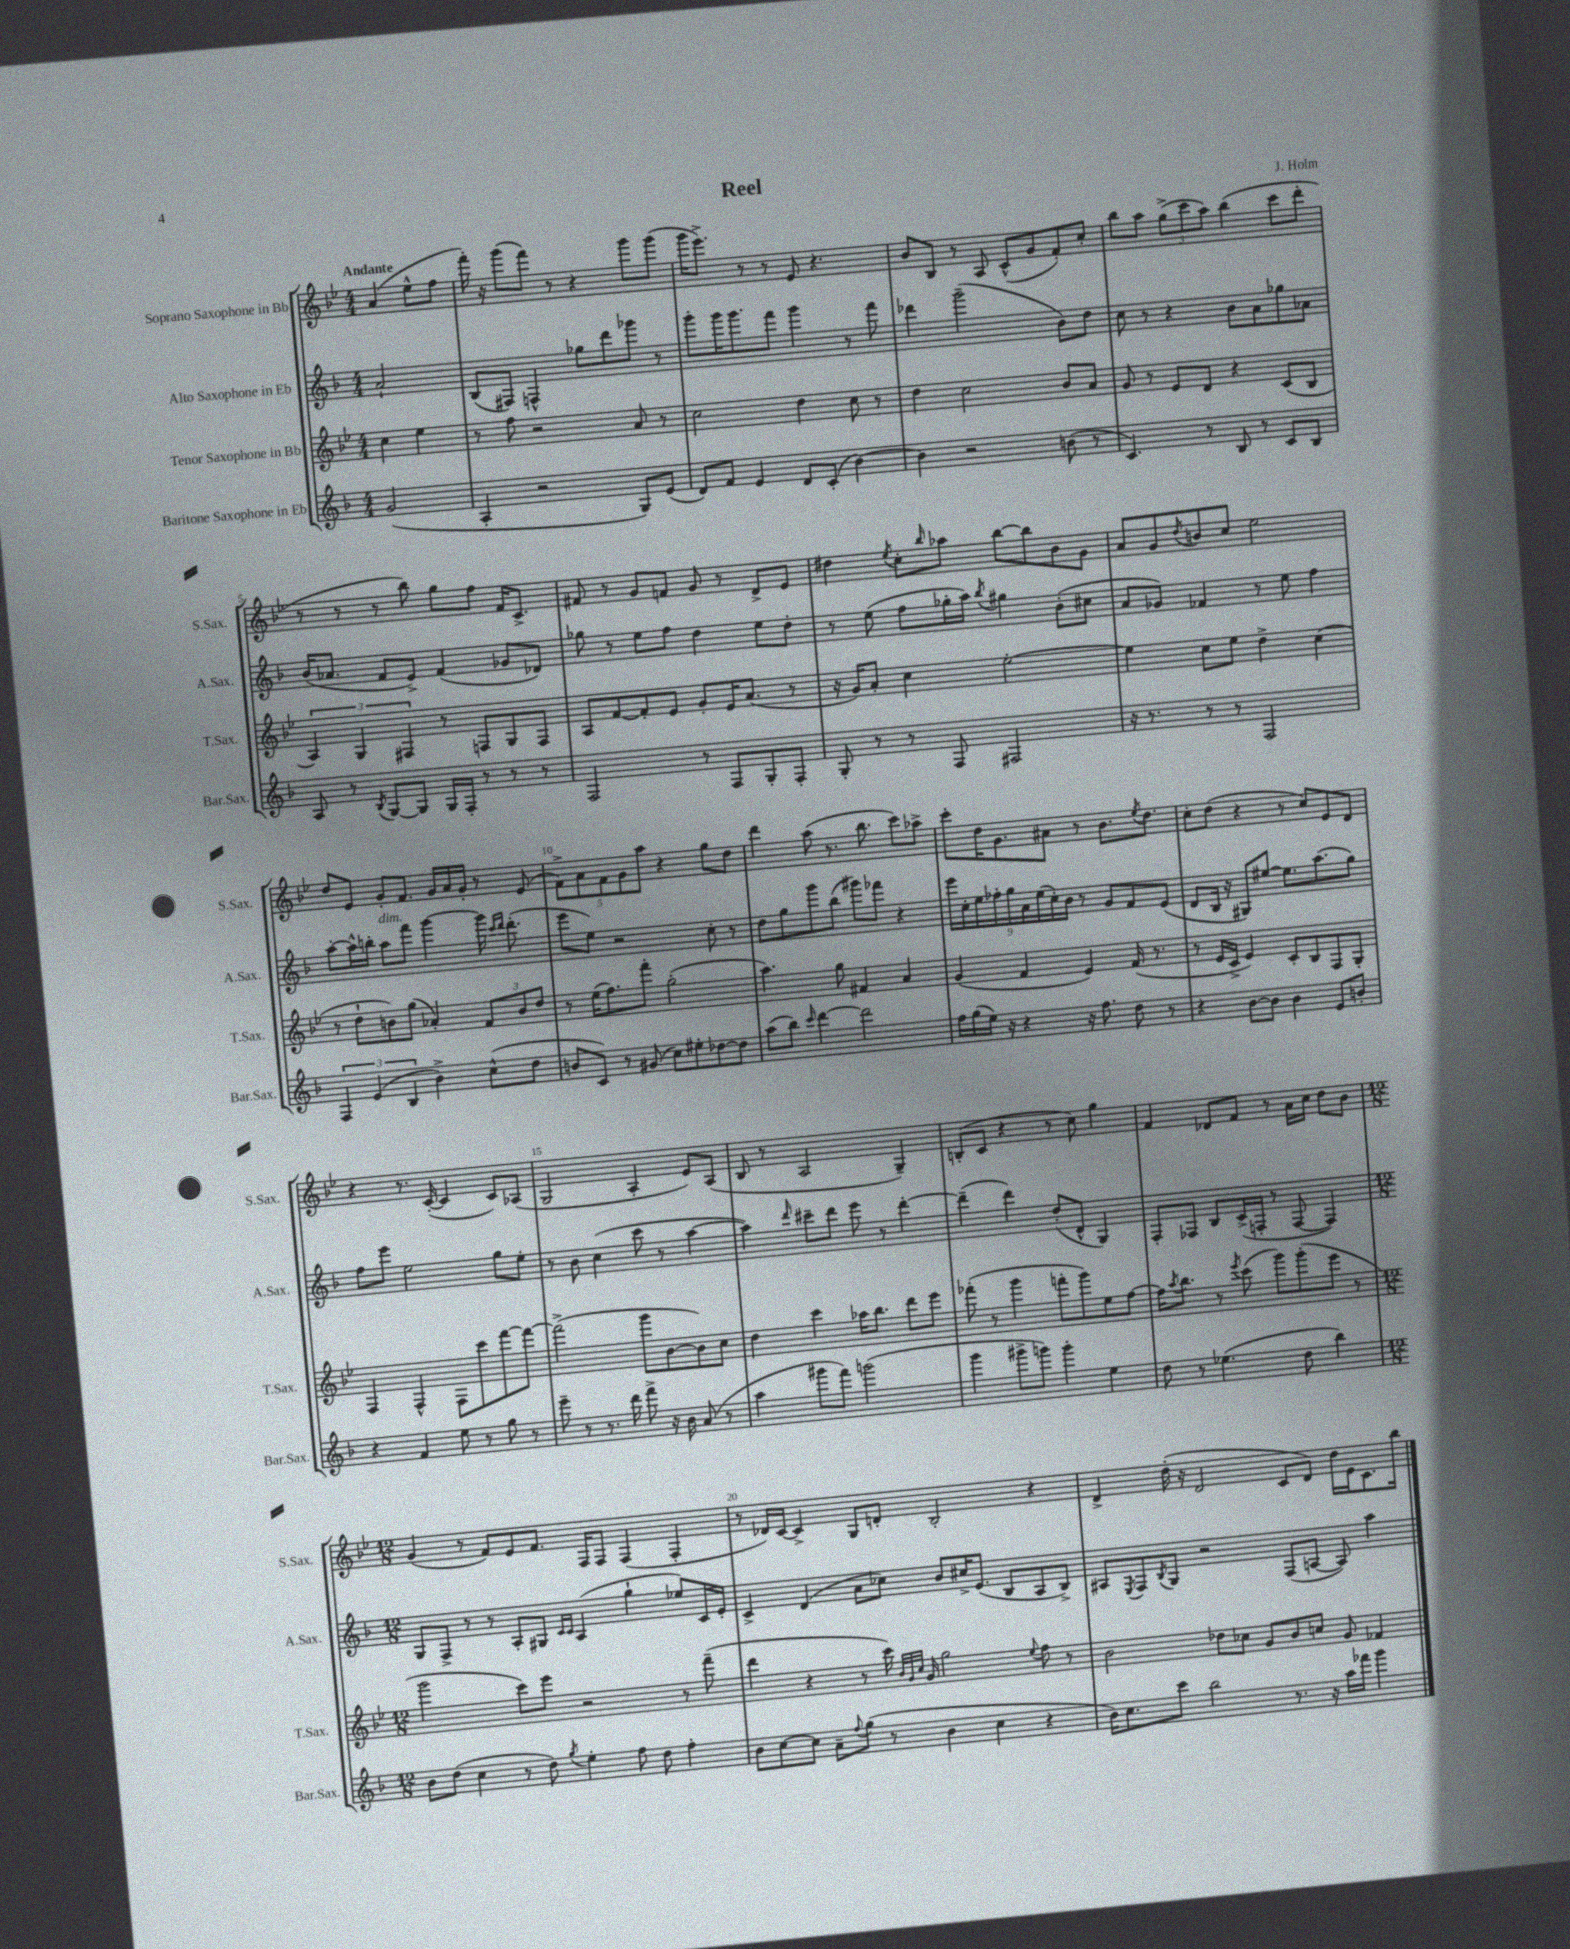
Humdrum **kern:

**kern	**kern	**kern	**kern
*part4	*part3	*part2	*part1
*staff4	*staff3	*staff2	*staff1
*I"Baritone Saxophone in Eb	*I"Tenor Saxophone in Bb	*I"Alto Saxophone in Eb	*I"Soprano Saxophone in Bb
*I'Bar.Sax.	*I'T.Sax.	*I'A.Sax.	*I'S.Sax.
*clefG2	*clefG2	*clefG2	*clefG2
*k[b-]	*k[b-e-]	*k[b-]	*k[b-e-]
*M4/4	*M4/4	*M4/4	*M4/4
=	=	=	=
!	!	!	!LO:TX:a:B:t=Andante
(2g/	4cc\	2a`/	(4a/
.	4ee-\	.	8ee-^^\L
.	.	.	8ff\J
=1	=1	=1	=1
4A'/	8r	(8B-/L	16fff'\)
.	.	.	16r
.	8ff\	8F#X/J)	(8ggg\L
2r	2r	4Fn^^/	8fff\J)
.	.	.	8r
.	.	8gg-X\L	4r
.	.	8ddd\	.
8G/L)	8a/	8ggg-X\J	8ggg\L
(8e/J	8r	8r	(8ggg\J
=2	=2	=2	=2
8d/L)	2cc\	8ggg'\L	16ggg\KL
.	.	.	8.eee-^\J)
8f/J	.	16ggg\K	.
.	.	8.ggg\	.
4e/	.	.	8r
.	.	8fff\J	8r
8d/L	4dd\	4ggg\	8e-/
(8c'/J	.	.	4.r
[4b-\)	8cc\	8r	.
.	8r	8fff\	.
=3	=3	=3	=3
4b-\]	4dd\	4ddd-X\	8b-/L
.	.	.	8B-/J
2r	2cc\	(2ggg~\	8r
.	.	.	8A/
.	.	.	(8c^^/L
.	.	.	8g/
(8bn\	8b-/L	8b-\L)	8f'/)
8r	8a/J	8dd\J	8cc'/J
=4	=4	=4	=4
4.c/)	8g/	8cc\	8bb-\L
.	8r	8r	8aa\J
.	8e-/L	4r	(12gg^\L
.	.	.	12ccc\
8r	8d/J	.	.
.	.	.	12aa\J)
8B-/	4r	8b-\L	(4bb-\
8r	.	8a\	.
8c/L	(8c/L	8gg-X\	8ccc\L
8B-/J	8B-/J	8a-X\J	8ddd'\J
!!LO:LB:g=z
=5	=5	=5	=5
8A/	6A/)	(16b-/KL	8r
.	.	8.a-X/J	.
8r	.	.	8r
.	6G/	.	.
8qB-/	.	.	.
[8G/L	.	8f/L	8r
.	6F#X/	.	.
8G/J]	.	8e^/J)	8bb-\)
16G/LL	8r	(4f/	8gg\L
16F'/JJ	.	.	.
8r	8Fn/L	.	8ff\J
8r	8G/	8g-X/L	16f/KL
.	.	.	8.c^/J
8r	8F/J	8d-X/J)	.
=6	=6	=6	=6
2F/	8A/L	8gg-X\	8f#X/
.	[8f/	8r	8r
.	8f'/]	8ee\L	8g/L
.	8e-/J	8ff\J	8fn/J
8r	8g'/L	4dd\	8g/
8F/L	16e-/K	.	8r
.	(8.a/J	.	.
8G'/	.	8ee\L	8d^/L
8F'/J	8r	8dd'\J	8e-/J
=7	=7	=7	=7
8G'/	16r	8r	4dd#X\
.	16g/KL)	.	.
8r	8a'/J	(8ee\	.
.	.	.	8qee-/
8r	4cc\	8ff\L	8cc'\L
.	.	.	16qqbb-/
8F/	.	16gg-X'\L	8aa-X\J
.	.	16aa\JJ)	.
.	.	8qbb-/	.
2F#X/	[2ee-'\	4gg#X\	[8bb-\L
.	.	.	8bb-\]
.	.	(8b-'\L	8b-\
.	.	8cc#X\J	8g\J
=8	=8	=8	=8
16r	4ee-\]	8a/L	8a/L
8.r	.	.	.
.	.	8g-X/J)	8g/
.	.	.	8qdd/
8r	8cc\L	4f-X/	8bn/
8r	8ee-\J	.	8cc/J
2F/	4dd^\	8r	2ee-\
.	.	8ee\	.
.	(4cc\	4ff\	.
!!LO:LB:g=z
=9	=9	=9	=9
6F/	8r	[8aa'\L	8dd/L
.	8dd`\L	16aa^^\L]	8e-/J
(6e/	.	.	.
.	.	16bbn'\JJ	.
!	!	!LO:TX:a:i:t=dim.	!
.	8bn\)	8aa\L	8g'/L
6B-/	.	.	.
.	(8gg\J	8fff\J	8.f/J
4b-^\)	4a-X'/)	[4ggg\	.
.	.	.	16g/LL
.	.	.	16a/
.	.	.	16g'/JJ
(8cc^^\L	12f/L	16ggg\]	8r
.	.	16qqccc/LL	.
.	.	16qqddd/JJ	.
.	.	(8.ddd'\	.
.	12b/	.	.
8dd\J	.	.	(8e-/
.	12dd/J	.	.
=10	=10	=10	=10
8bn/L	8r	8eee\L	10f^\L)
.	.	.	10a\
8c/J)	(16ee-\KL	8ee\J)	.
.	8.ff\)	.	.
.	.	.	10f\
8r	.	2r	.
.	.	.	10g\
(8g#X/	8fff'\J	.	.
.	.	.	10aa\J
8cc\L)	(2gg'\	.	4r
8ee#X'\	.	.	.
[8dd-X\	.	8cc'\	8gg\L
8dd-\J]	.	8r	8dd\J
=11	=11	=11	=11
(8aa\L	4.aa\)	8dd\L	4ddd\
8bb-\J)	.	8gg\	.
16qqccc/	.	.	.
[4ddd\	.	8ggg\	(8aa\
.	8gg\	(8bb-\J	8.r
2ddd\]	4f#X/	8ggg#X\L)	.
.	.	.	8.bb-\
.	.	8fff-X\J	.
.	4a/	4r	8ccc\L)
.	.	.	8aa-X^\J
=12	=12	=12	=12
16ff\LL	(4g/	18eee\LL	8ccc'\L
.	.	18cc'\	.
(16gg\	.	.	.
.	.	18ee\	.
16ee\JJ)	.	.	16dd\K
.	.	18ff-X'\	.
16r	.	.	8.g\
.	.	18gg\	.
4r	4f/	.	.
.	.	18a\	.
.	.	(18ee\	.
.	.	.	8a#X\J
.	.	18cc'\)	.
.	.	18b-\JJ	.
16r	4e-/)	8r	8r
8.ff\	.	.	.
.	.	8g/L	8.b-\L
8dd\	(16f/	8f/	.
.	.	.	8qee-/
.	8.r	.	8.dd\J
8r	.	(8e/J	.
=13	=13	=13	=13
4r	8r	8d/L	8cc'\L
.	16e-/LL	16B-/Jk	(8dd\J
.	16c^/JJ	16r	.
[8b-\L	4e-/)	8G#X/L)	4r
8b-\J]	.	[8ee#X/J	.
4b-\	8c'/L	8.ee#\L]	8r
.	8B-/	.	8cc/L)
.	.	(8.aa\	.
8e/L	8F/	.	8e-/
8bn'/J	8G'/J	8gg\J)	8d/J
!!LO:LB:g=z
=14	=14	=14	=14
4r	4F/	8ff\L	4r
.	.	8eee\J	.
4f/	4F^^/	2ee\	8.r
.	.	.	([16c'/
8ee\	8F\L	.	4c/]
8r	8ccc\	.	.
8gg\	[8fff\	8gg\L	8c/L)
8r	8fff\J_	8ee'\J	(8A-X/J
=15	=15	=15	=15
8eee~\	(2fff^\]	8r	2G/
8r	.	8b-\	.
8.r	.	(4cc\	.
16ddd\	.	.	.
8fff^\	8ggg\L	8ccc\	4A'/
16r	[8b-\	8r	.
16b-\	.	.	.
(8a/	8b-\])	[4aa\	8e-/L)
8r	8cc\J	.	(8A/J
=16	=16	=16	=16
4aa\	4dd\	4aa\])	8B-/
.	.	.	8r
.	.	16qqddd/	.
8ggg#X\L	4ccc\	8ccc#X~\L	2A/
8fff\J)	.	8ddd\J	.
(2gggn\	16aa-X\KL	8eee\	.
.	8.bb-\J	.	.
.	.	8r	.
.	8ddd\L	[4ddd'\	4G~/)
.	8eee-\J	.	.
=17	=17	=17	=17
4ggg\	(8fff-X'\	(4ddd~\]	(8Bn'/L
.	8r	.	8c/J
8ggg#X^\L	4ggg\	4ddd\)	4r
8gggn\J)	.	.	.
4ggg'\	8fffn'\L	(8dd'/L	8r
.	8ggg\)	8d^^/J	8cc\)
4ee\	8ee-\	4G/)	4gg\
.	[8ff\J	.	.
=18	=18	=18	=18
8dd\	16ff\KL]	8F'/L	4f/
.	8qaa/	.	.
.	8.bb-\J	.	.
8r	.	8F-X/J	.
(4.ee-X\	8r	8B-/L	8d-X/L
.	8qeee-/	.	.
.	(8ccc\	(16c^/L	8f/J
.	.	16Fn'/JJ	.
.	8ggg\L)	8r	8r
8dd\	(8ggg'\	[8F/	16a\LL
.	.	.	16cc\JJ
4bb-\)	8eee-\J	4F/])	8dd\L
.	8r	.	8b-\J
!!LO:LB:g=z
=19	=19	=19	=19
*M12/8	*M12/8	*M12/8	*M12/8
8b-\L	2ggg\	8G/L	(4g/
(8dd\J	.	8F^/J	.
4cc\	.	8r	8r
.	.	8r	8f/L)
8r	8ccc\L)	8A'/L	8e-/
8dd\)	8eee-\J	8G#X/J	8.f/J
.	.	16qqc/LL	.
8qgg/	.	16qqc/JJ	.
4ee'\	2r	(4A/	.
.	.	.	16F/KL
.	.	.	8F/J
8ff\	.	4gg`\	(4F/
8dd\	.	.	.
4ff'\	8r	8ee-X/L)	4F'/
.	(8fff~\	16c/L	.
.	.	16e'/JJ	.
=20	=20	=20	=20
8b-\L	4ddd\	4c^/	8r
[8cc\	.	.	16d-X/LL)
.	.	.	[16c/JJ
8cc\J]	4r	(4d/	4c^/]
8a~\L	.	.	.
8qqff/	.	.	.
(8gg\J	8r	8a\L	8G/L
8r	16ccc\)	8cc-X\J)	8dn'/J
.	32qqb-/LLL	.	.
.	32qqg/	.	.
.	32qqcc/JJJ	.	.
.	16g/	.	.
4b-\	2gg\	8b-/L	2B-'/
.	.	16cc#X^/K	.
.	.	(8.e/J	.
4cc\	.	.	.
.	.	8B-/L	.
.	8qqee-/	.	.
4r	8ff\	8A/	4r
.	8r	8B-^/J)	.
=21	=21	=21	=21
16b-\KL)	2b-\	8A#X/L	4d^/
8.cc\	.	.	.
.	.	8qE/	.
.	.	8F/	.
.	.	8qB-/	.
8ccc\J	.	8G/J	(16dd'\
.	.	.	16r
2bb-\	.	2r	2d/
.	8dd-X\L	.	.
.	8cc-X\J	.	.
.	8g/L	.	.
8.r	8b-/	(8F/L	8c/L
.	8ccn/J	[8An/J	8d/J)
16r	.	.	.
16aa\LL	8g/	8A/])	16dd\LL
16fff-X\JJ	.	.	16e-\J
4ggg\	4f-X/	4aa\	8.c\
.	.	.	16bb-\Jk
==	==	==	==
*-	*-	*-	*-
